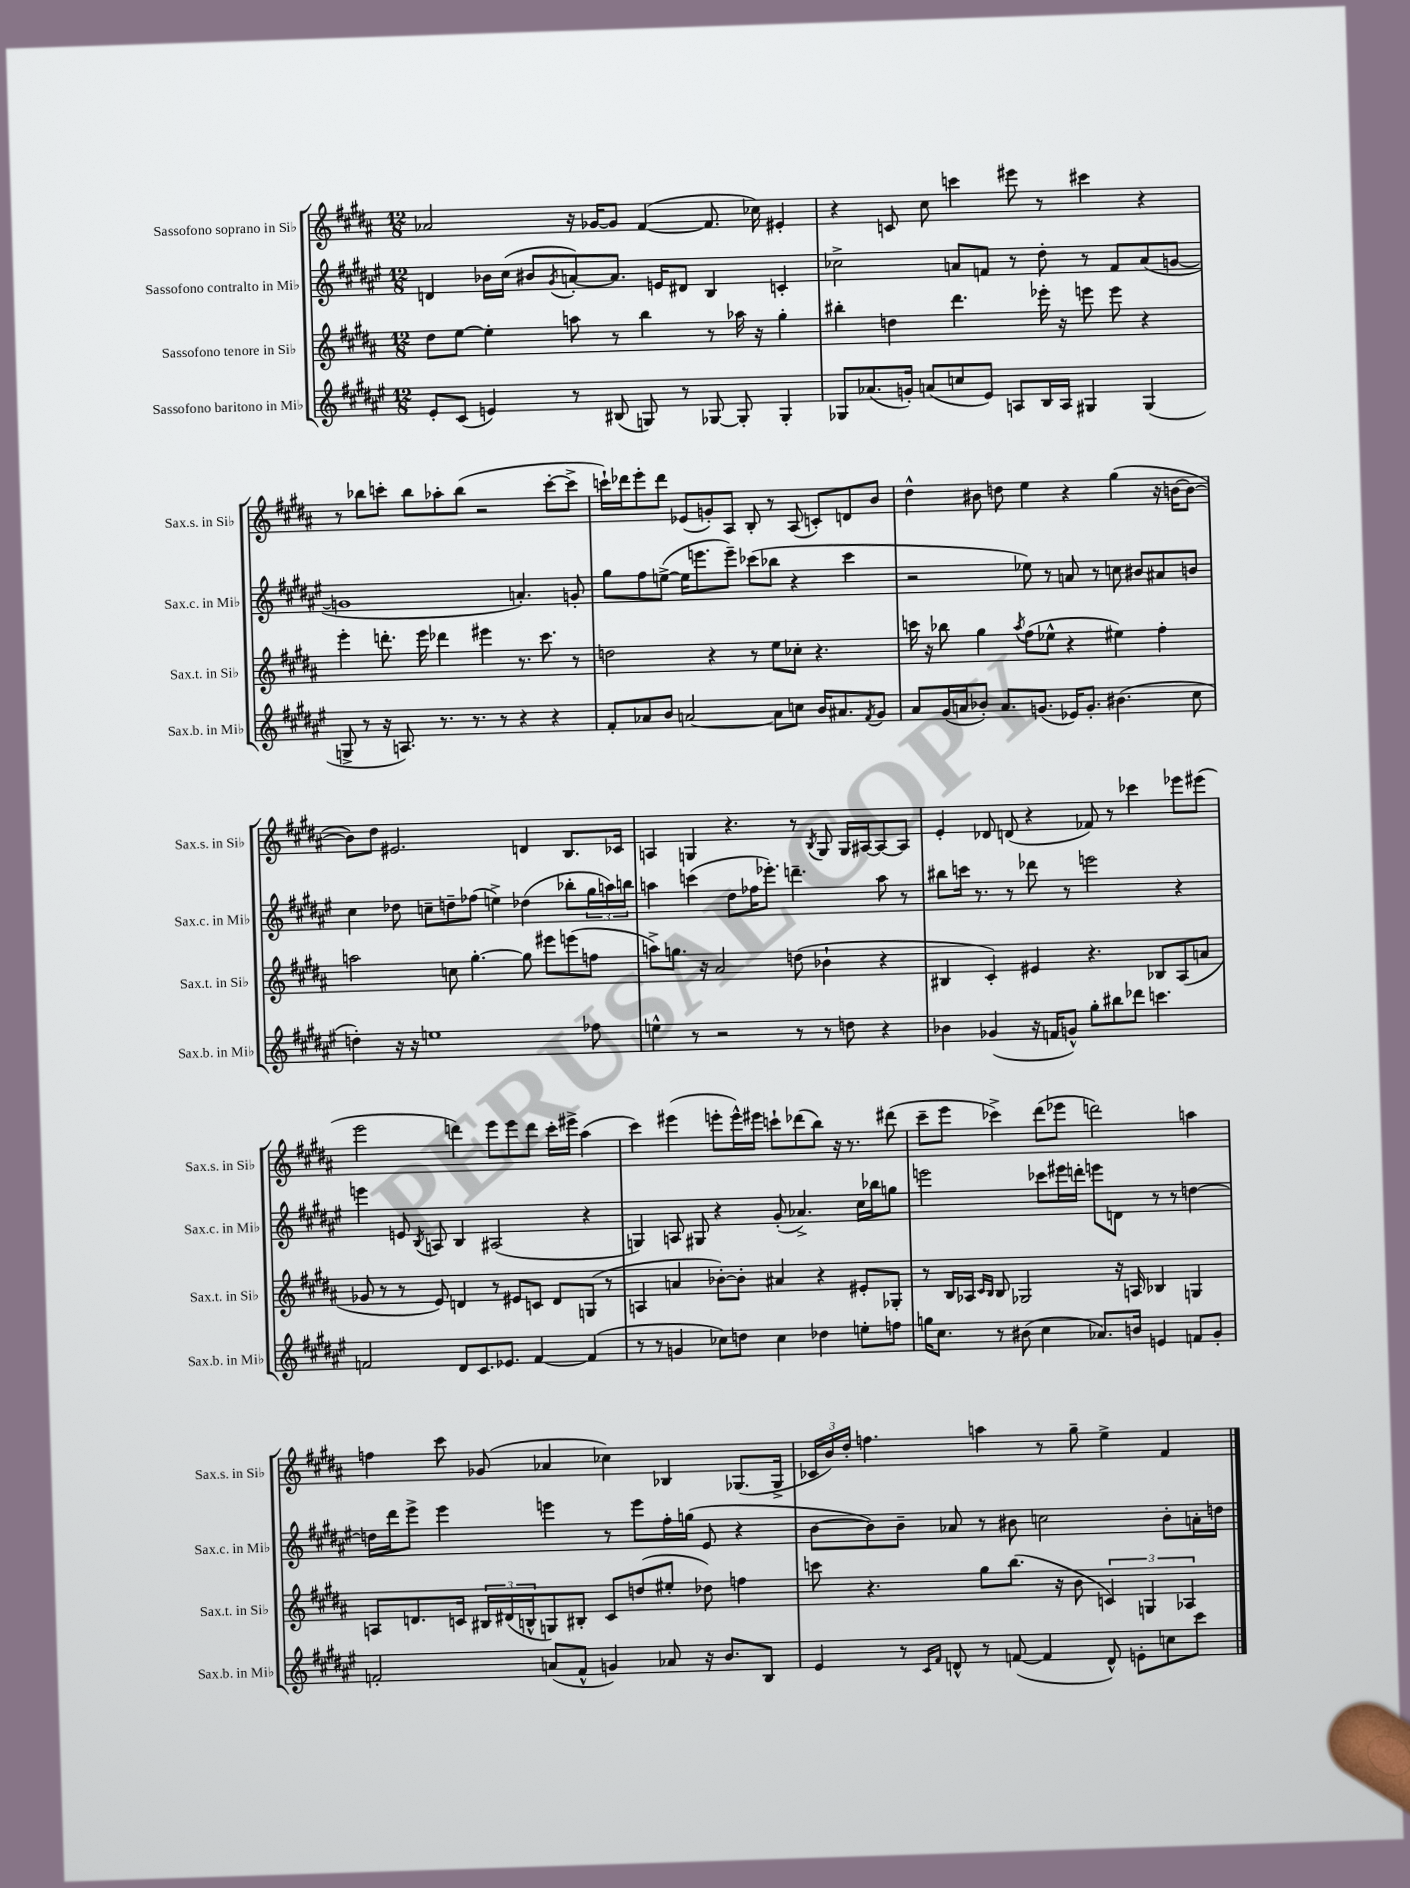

**kern	**kern	**kern	**kern
*part4	*part3	*part2	*part1
*staff4	*staff3	*staff2	*staff1
*I"Sassofono baritono in Mi♭	*I"Sassofono tenore in Si♭	*I"Sassofono contralto in Mi♭	*I"Sassofono soprano in Si♭
*I'Sax.b. in Mi♭	*I'Sax.t. in Si♭	*I'Sax.c. in Mi♭	*I'Sax.s. in Si♭
*clefG2	*clefG2	*clefG2	*clefG2
*k[f#c#g#d#a#e#]	*k[f#c#g#d#a#]	*k[f#c#g#d#a#e#]	*k[f#c#g#d#a#]
*M12/8	*M12/8	*M12/8	*M12/8
=1	=1	=1	=1
8e#'/L	8dd#\L	4dn/	2a-X/
(8c#/J	[8ee\J	.	.
4en/)	4ee'\]	16b-X\LL	.
.	.	(16cc#\JJ	.
.	.	8b#X/L	.
.	.	8qg#/	.
8r	8aan\	[8an'/)	16r
.	.	.	[16g-X/KL
(8B#X/	8r	8.a/J]	8g-/J]
8Gn/)	4bb\	.	([4f#/
.	.	16en/KL	.
8r	.	8d#X/J	.
[8G-X/	8r	4B/	8.f#/]
8G-'/]	16aa-X\	.	.
.	16r	.	16cc-X\)
4G-'/	4gg#'\	4cn'/	4e#X'/
=2	=2	=2	=2
8G-X/L	4bb#X'\	2cc-X^\	4r
(8.a-X/	.	.	.
.	4ddn\	.	8cn/
16gn'/Jk)	.	.	.
(8an/L	.	.	8cc#\
8ccn/	4.ddd#\	8an/L	4cccn\
8e#/J)	.	8fn/J	.
8An/L	.	8r	8eee#X\
16B/L	16eee-X'\	8dd#'\	8r
16A/JJ	16r	.	.
4G#X/	8eeen\	8r	4ccc#X\
.	8eee\	8f/L	.
(4G#/	4r	(8a/	4r
.	.	[8gn/J	.
!!LO:LB:g=z
=3	=3	=3	=3
8Gn^/	4eee'\	1gn]	8r
8r	.	.	8bb-X\L
16r	8.dddn'\	.	8cccn'\J
8.An/)	.	.	.
.	.	.	8bb-\L
.	16eee\	.	.
8.r	4ddd-X\	.	8aa-X'\
.	.	.	(8bb-\J
8.r	.	.	.
.	4eee#X\	.	2r
8r	.	.	.
4r	8.r	4.an'/)	.
.	8.ccc#\	.	.
4r	.	.	[8ccc'\L
.	8r	8gn'/	8ccc^\J]
=4	=4	=4	=4
8f#'/L	2ddn\	8gg#\L	16cccn`\LL)
.	.	.	16ddd-X\J
8a-X/	.	8ff#\	8eee'\
8b/J	.	([8een^\J	8ddd-\J
[2an/	.	16ee\KL]	(8e-X/L
.	.	8.eeen\	.
.	4r	.	8gn'/)
.	.	8eee~\J)	8A#/J
.	8r	(8ccc-X\L	8B'/
8a\L]	8ee\L	8bb-X\J	8r
8ccn\J	8cc-X'\J	4r	(8A#/
16b/KL	4.r	.	8cn'/L)
8.a#X/	.	.	.
.	.	4ccc-\	8dn/
8qf#/	.	.	.
8g#/J	.	.	8b/J
=5	=5	=5	=5
8a#/L	16cccn\	2r	4dd#^^\
.	16r	.	.
(16g#/L	8bb-X\	.	.
16an/J	.	.	.
8b-X'/J)	4gg#\	.	8b#X\
8.a/L	.	.	8ddn\
.	8qaa#/	.	.
.	(8ff#\L	8ee-X\)	4ee\
(8.gn/J	.	.	.
.	8ee-X^^\J	8r	.
16e-X/KL)	4r	8an/	4r
8.g'/J	.	.	.
.	.	8r	.
(4.b#X\	4ee#X\)	8ccn\	(4gg#\
.	.	8b#X/L	.
.	4ff#'\	8a#X/	16r
.	.	.	[16bn\KL
8cc#\	.	8bn/J	8b\J_
!!LO:LB:g=z
=6	=6	=6	=6
4ddn'\)	2aan\	4cc#\	8b\L])
.	.	.	8dd#\J
16r	.	8dd-X\	2.e#X/
16r	.	.	.
1een	.	8ccn~\L	.
.	8ccn\	8ddn~\	.
.	[4.gg#'\	(8ff-X\J	.
.	.	4een^\)	.
.	8gg#\]	(4dd-X\	4dn/
.	8eee#X\L	.	.
.	(8eeen\	8bb-X'\L	8.B/L
8ff-X\	8ffn\J	24gg#\L	.
.	.	24aan\)	.
.	.	.	16c-X/Jk
.	.	24bbn\JJ	.
=7	=7	=7	=7
4een^^\	8aan^\L)	4aan\	4An/
.	8.ggn\J	.	.
8r	.	(4cccn\	4Gn/
.	16r	.	.
2r	2a#/	.	.
.	.	8dd#\L	4.r
.	.	16ff-X\K	.
.	.	8.eee-X'\J)	.
8r	(8ddn\	4.dddn~\	8r
.	.	.	8qB/
8r	4b-X`\	.	8G/
8ddn\	.	.	16G/LL
.	.	.	[16A#X/J
4r	4r	8aa\	8A#/_
.	.	8r	8A#/J]
=8	=8	=8	=8
4b-X\	4B#X/	8bb#X\L	4e'/
.	.	16cccn\Jk	.
.	.	8.r	.
(4g-X/	4c#'/)	.	8d-X/
.	.	8r	(8dn/
16r	4e#X/	8ddd-X\	4r
16fn/KL	.	.	.
8gn^^/J)	.	8r	.
8gg#'\L	4.r	2eeen\	8f-X/)
8bb#X\	.	.	8r
8ddd-X\J	.	.	4ccc-X\
4.cccn\	8B-X/L	.	.
.	(8A#/	4r	8eee-X\L
.	8an/J	.	(8eee#X\J
!!LO:LB:g=z
=9	=9	=9	=9
2fn/	8g-X/	4eeen\	2eee\
.	8r	.	.
.	8r	8en/	.
.	.	8qB/	.
.	8e/)	8An/	.
8d#/L	4dn/	4B/	4dddn\)
8.c#/	.	.	.
.	8r	(2A#X/	8eee\L
8.e-X/J	.	.	.
.	8e#X/L	.	8eee\
[4f/	8cn/J	.	8ddd\J
.	8d/L	.	16ccc#'\LL
.	.	.	16eee#X^\JJ
(4f/]	(8Gn/J	4r	(4aa#\
.	8r	.	.
=10	=10	=10	=10
8r	4An/	4Gn/)	4ccc#\)
8r	.	.	.
4gn/	4an/	8An/	(4eee#X\
.	.	8G#X/	.
8cc-X\L)	[8b-X'\L)	4r	8eeen'\L
8ddn\J	8b-'\J]	.	16eee^^\L)
.	.	.	16eee#X\JJ
4cc-\	4a#X/	(8g#'/	8cccn`\L
.	.	4.a-X^/)	(8ddd-X\
4dd-X\	4r	.	8bb\J)
.	.	.	16r
.	.	.	8.r
8een'\L	8e#X'/L	16cc#\LL	.
.	.	16bb-X\J	.
8ffn\J	8G-X'/J	8ggn\J	(8ddd#X\
=11	=11	=11	=11
16ggn\KL	8r	2eeen\	8ccc#~\L
8.cc#\J	.	.	.
.	16B/LL	.	8eee\J
.	16A-X/JJ	.	.
.	16qqc#/LL	.	.
.	16qqB/JJ	.	.
8r	8B/	.	4ccc-X^\)
(8b#X\	2G-X/	.	.
4cc#\	.	8ccc-X\L	(8ddd#\L
.	.	16eee#X\L	8eee-X\J
.	.	16dddn'\JJ	.
8.a-X/L)	.	8eeen\L	2dddn\)
.	16r	8dn\J	.
16bn/Jk	16An/	.	.
4en/	4B-X/	8r	.
.	.	8r	.
8fn/L	4Gn/	[4ddn\	4aan\
8g#'/J	.	.	.
!!LO:LB:g=z
=12	=12	=12	=12
2fn'/	8An/L	16ddn\LL]	4ffn\
.	.	16ddd#\J	.
.	8.dn/	8eee#^\J	.
.	.	4eee#\	8ccc#\
.	16cn/Jk	.	.
.	24B#X/LL	.	(8g-X/
.	(24d#X/	.	.
.	24Bn^^/J	.	.
(8an/L	8Gn/)	4eeen\	4a-X/
8f^^/J	8B#X'/J	.	.
4gn/)	8c/L	8r	4cc-X\)
.	(8ddn/	8eee\L	.
8a-X/	8ee#X'/J	16ff#'\L	4B-X/
.	.	(16ggn\JJ	.
16r	8dd-X\)	8e#/	.
8.b/L	.	.	.
.	4ffn\	4r	(8.G-X/L
8B/J	.	.	.
.	.	.	16G-^/Jk
=13	=13	=13	=13
4e#/	8cccn\	[8b\L	24c-X/LL
.	.	.	24b/)
.	.	.	24dd#'/JJ
.	4.r	8b\])	4.ffn\
8r	.	8b~\J	.
16qqc#/LL	.	.	.
16qqf#/JJ	.	.	.
8dn^^/	.	8a-X/	.
8r	8gg#\L	8r	4aan\
([8fn/	(8.bb\J	8b#X\	.
4f/]	.	2ccn\	8r
.	16r	.	.
.	8b\	.	8gg#~\
8d^^/)	6cn/)	.	4ee^\
8en'\L	.	.	.
.	6Gn/	.	.
8ccn\	.	8b#'\L	4f#/
.	6A-X/	.	.
8ccc#\J	.	16an'\L	.
.	.	16ddn\JJ	.
==	==	==	==
*-	*-	*-	*-
